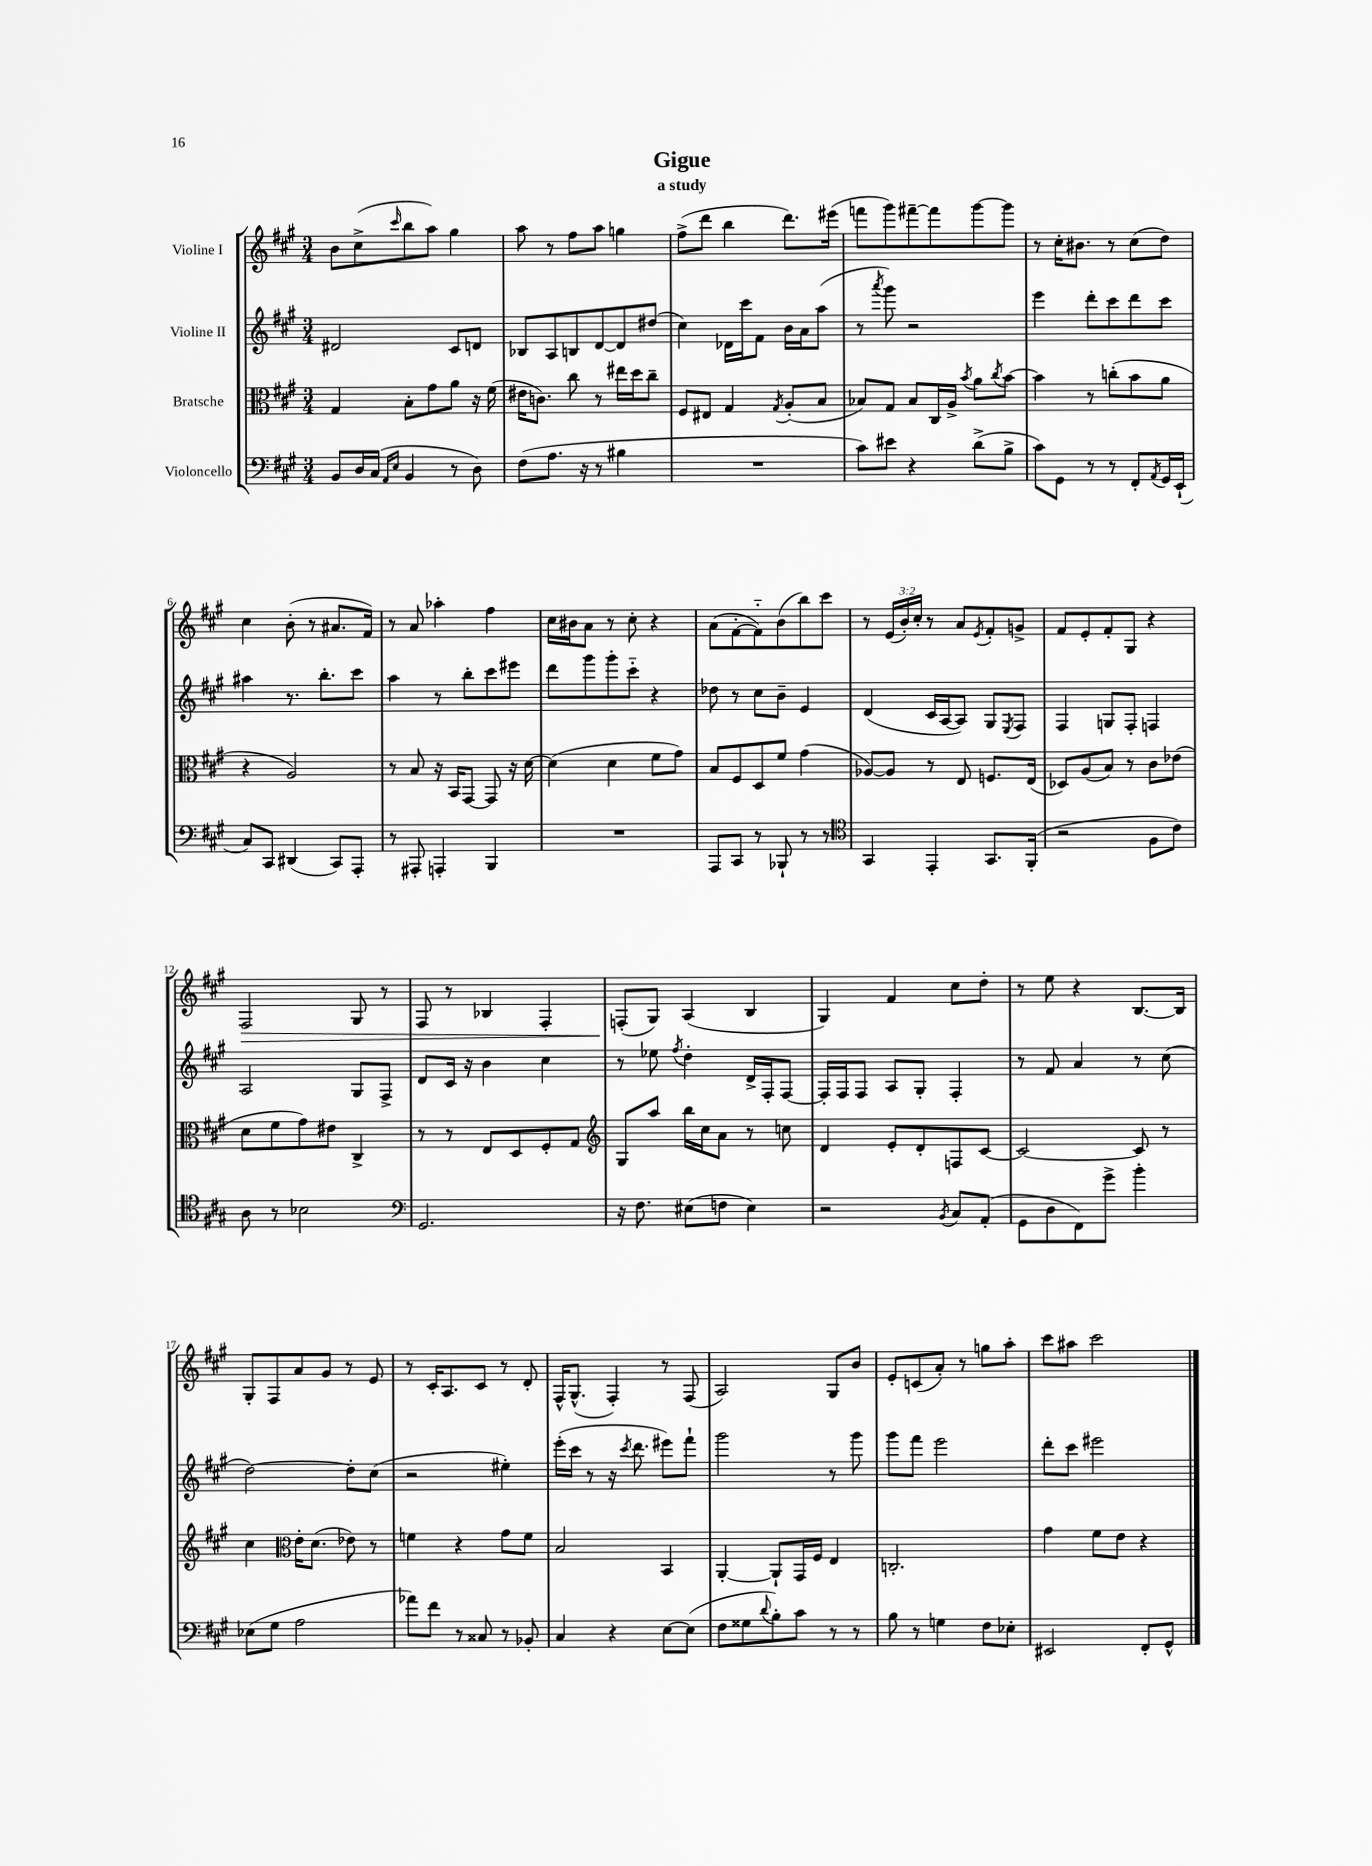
\header { title = "Gigue" subtitle = "a study" }
<<
\new StaffGroup <<
\new Staff = "s0" \with { instrumentName = "Violine I" } {
    \clef treble \key a \major \numericTimeSignature \time 3/4 \override Staff.TupletNumber.text = #tuplet-number::calc-fraction-text
    b'8 cis''8->( \grace { cis'''16 } b''8 a''8) gis''4 |
    a''8 r8 fis''8 a''8 g''4 |
    fis''8->( d'''8 b''4 d'''8.) eis'''16( |
    f'''8 gis'''8) fis'''8~-- fis'''8 gis'''8~ gis'''8 |
    r8 cis''16-. bis'8. r8 cis''8( d''8) |
    cis''4 b'8-.( r8 ais'8. fis'16) |
    r8 a'8 aes''4-. fis''4 |
    cis''16 bis'16 a'8 r8 cis''8-. r4 |
    a'8( fis'8~-. fis'8-_) b'8( b''8) cis'''8 |
    r8 \tuplet 3/2 { e'16( b'16-.) cis''16-. } r8 a'8 \acciaccatura { e'8 } fis'8-. g'8-> |
    fis'8 e'8-. fis'8-. gis8 r4 |
    fis2\> gis8 r8 |
    fis8 r8 bes4 fis4-. |
    f8-.\!( gis8) a4( b4 |
    gis4) fis'4 cis''8 d''8-. |
    r8 e''8 r4 b8.~ b16 |
    gis8-. fis8 a'8 gis'8 r8 e'8 |
    r8 cis'16-. a8. cis'8 r8 d'8-. |
    fis16-^ gis8.-^( fis4-.) r8 fis8( |
    a2) gis8 b'8 |
    e'8-. c'8( a'8-.) r8 g''8 a''8-. |
    cis'''8 ais''8 cis'''2 \bar "|." |
}
\new Staff = "s1" \with { instrumentName = "Violine II" } {
    \clef treble \key a \major \numericTimeSignature \time 3/4
    dis'2 cis'8 d'8 |
    bes8 a8 b8 d'8~ d'8 dis''8( |
    cis''4) des'16 cis'''16 fis'8 b'16 a'16 a''8( |
    r8 \acciaccatura { a'''8 } gis'''8) r2 |
    e'''4 d'''8-. cis'''8 d'''8 cis'''8 |
    ais''4 r8. b''8.-. cis'''8 |
    a''4 r8 b''8-. cis'''8 eis'''8 |
    d'''8 gis'''8 gis'''8-. cis'''8-_ r4 |
    des''8 r8 cis''8 b'8-- e'4 |
    d'4( cis'16 a16~ a8) gis8 \acciaccatura { e8 } fis8 |
    fis4 g8 fis8-. f4 |
    a2 gis8 fis8-> |
    d'8 cis'16 r16 b'4 cis''4 |
    r8 ees''8 \acciaccatura { fis''8 } d''4-. d'16-> fis16-. fis8~ |
    fis16-. fis16 fis8 a8 gis8-. fis4-. |
    r8 fis'8 a'4 r8 cis''8( |
    d''2~) d''8-. cis''8( |
    r2 eis''4-.) |
    e'''16-.( cis'''16 r8 r16 \acciaccatura { cis'''8 } d'''8. eis'''8) fis'''8-! |
    gis'''2 r8 gis'''8 |
    gis'''8 fis'''8 e'''2 |
    d'''8-. cis'''8 eis'''2 \bar "|." |
}
\new Staff = "s2" \with { instrumentName = "Bratsche" } {
    \clef alto \key a \major \numericTimeSignature \time 3/4
    gis4 b8-. gis'8 a'8 r16 fis'16( |
    eis'16 c'8.) cis''8 r8 eis''16 d''16 cis''8-- |
    fis8 eis8 gis4 \acciaccatura { gis8 } a8-.( b8 |
    bes8) gis8 bes8 cis16 a16-> \acciaccatura { b'8 } a'8 \acciaccatura { cis''8 } b'8~ |
    b'4 r8 c''8-.( b'8 a'8 |
    r4 a2) |
    r8 b8 r16 b,16 gis,8~ gis,8 r16 d'16~ |
    d'4( d'4 fis'8 gis'8) |
    b8 fis8 d8 fis'8 gis'4( |
    aes8~) aes8 r8 e8 f8. e16( |
    des8) a8( b8) r8 cis'8 ees'8( |
    d'8 fis'8 gis'8) eis'8 cis4-> |
    r8 r8 e8 d8 fis8-. gis8 |
    \clef treble gis8 a''8 b''16 cis''16 a'8 r8 c''8 |
    d'4 e'8-. d'8-. f8 cis'8~ |
    cis'2~ cis'8 r8 |
    cis''4 \clef alto e'16-. d'8.( ees'8) r8 |
    f'4 r4 gis'8 f'8 |
    b2 b,4 |
    a,4~-. a,8-! gis,16 fis16 e4 |
    c2.-. |
    gis'4 fis'8 e'8 r4 \bar "|." |
}
\new Staff = "s3" \with { instrumentName = "Violoncello" } {
    \clef bass \key a \major \numericTimeSignature \time 3/4
    b,8 d16 cis16( \grace { a,16 e16 } b,4 r8 d8) |
    fis8( a8. r16 r8 bis4 |
    R2. |
    cis'8) eis'8 r4 d'8->( b8-> |
    cis'8) gis,8 r8 r8 fis,8-. \acciaccatura { a,8 } gis,16 e,16-!( |
    cis8) cis,8 dis,4( cis,8) a,,8-. |
    r8 ais,,8-. a,,4-. b,,4 |
    R2. |
    a,,8 cis,8 r8 bes,,8-! r8 r8 |
    \clef tenor gis,4 e,4-. gis,8. fis,16-.( |
    r2 fis8 cis'8) |
    a8 r8 bes2 |
    \clef bass gis,2. |
    r16 fis8. eis8( f8 eis4) |
    r2 \acciaccatura { b,8 } cis8 a,8-.( |
    gis,8 d8 fis,8) gis'8-> b'4-. |
    ees8( gis8 a2 |
    aes'8) fis'8 r8 cisis8 r8 bes,8-. |
    cis4 r4 e8~ e8( |
    fis8 gisis8 \appoggiatura { d'8 } b8-.) cis'8 r8 r8 |
    b8 r8 g4 fis8 ees8-. |
    eis,2 fis,8-. gis,8-^ \bar "|." |
}
>>
>>
